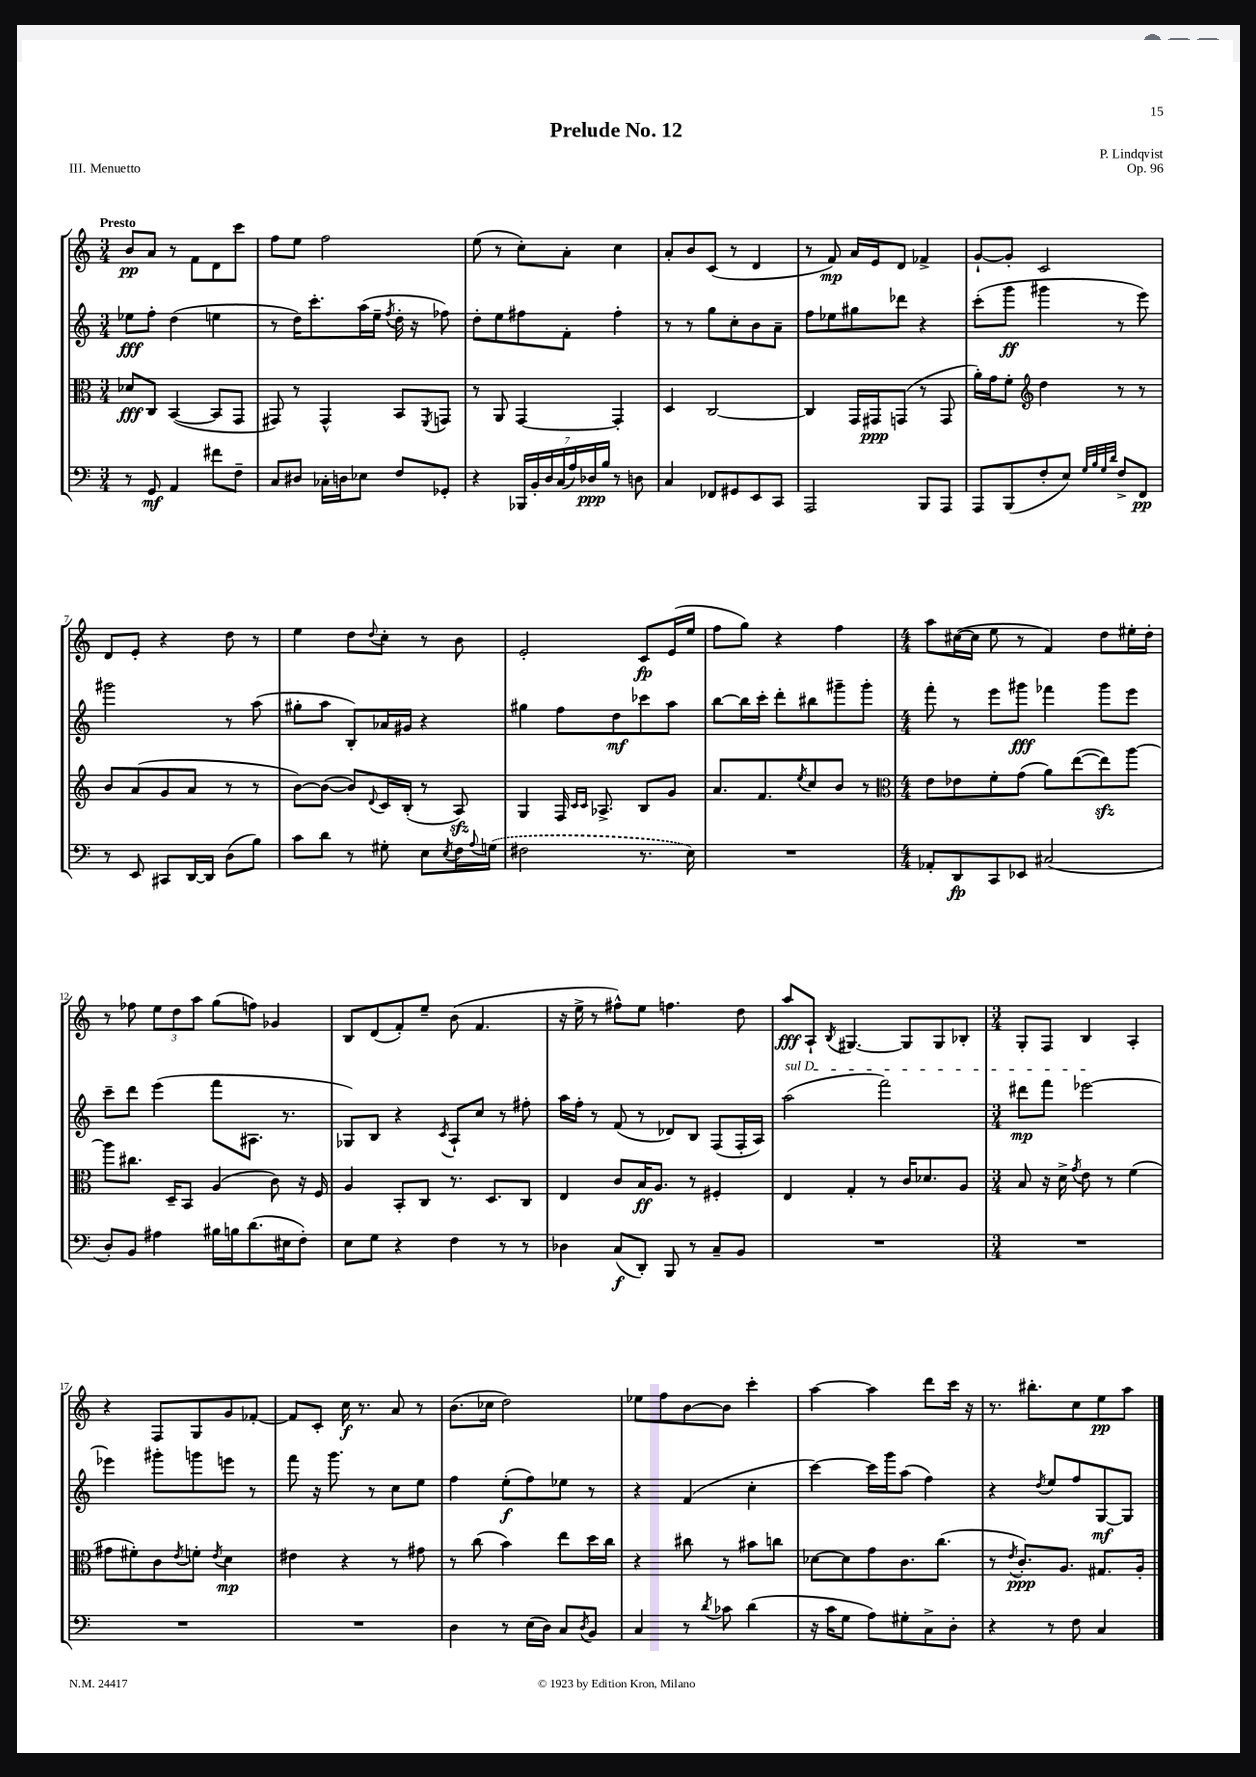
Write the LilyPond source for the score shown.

\header { title = "Prelude No. 12" composer = "P. Lindqvist" opus = "Op. 96" piece = "III. Menuetto" }
<<
\new StaffGroup <<
\new Staff = "s0" {
    \clef treble \key c \major \numericTimeSignature \time 3/4 \tempo "Presto"
    b'8\pp a'8 r8 f'8 d'8 c'''8 |
    f''8 e''8 f''2 |
    e''8( r8 c''8-.) a'8-. c''4 |
    a'8-. b'8 c'8( r8 d'4 |
    r8 f'8\mp) a'16 e'16 d'8 fes'4-> |
    g'8~-! g'8-. c'2 |
    d'8 e'8-. r4 d''8 r8 |
    e''4 d''8 \appoggiatura { d''8 } c''8-. r8 b'8 |
    e'2-. c'8\fp e'16( e''16 |
    f''8 g''8) r4 f''4 |
    \numericTimeSignature \time 4/4 a''8 cis''16~( cis''16 e''8 r8 f'4) d''8 eis''16-. d''16-. |
    r8 fes''8 \tuplet 3/2 { e''8 d''8 a''8 } g''8( f''8) ges'4 |
    b8 d'8( f'8-.) e''8-- b'8( f'4. |
    r16 e''16-> r8 fis''8-^) e''8 f''4. d''8 |
    a''8\fff a8-! \acciaccatura { b8 } gis4.~ gis8 gis8 bes8-. |
    \numericTimeSignature \time 3/4 g8-. f8 b4 a4-. |
    r4 f8 g8 g'8 fes'8~-. |
    fes'8 c'8-. c''16\f r8. a'8 r8 |
    b'8.( ces''16 d''2) |
    ees''8 f''8 b'8~ b'8 c'''4-. |
    a''4~ a''4 d'''8 c'''16 r16 |
    r8. bis''8.-. c''8 e''8\pp a''8 \bar "|." |
}
\new Staff = "s1" {
    \clef treble \key c \major \numericTimeSignature \time 3/4
    ees''8\fff f''8-. d''4( e''4 |
    r8 d''16) c'''8.-. a''16( e''16-- \acciaccatura { f''8 } d''16-. r16 fes''8) |
    d''8-. e''8 fis''8 f'8-. fis''4-. |
    r8 r8 g''8 c''8-. b'8 a'8-- |
    f''8 ees''8 gis''8 des'''8 r4 |
    c'''8-.( g'''8\ff gis'''4 r8 e'''8) |
    gis'''2 r8 a''8( |
    gis''8-. a''8 b8-.) aes'16 gis'16 r4 |
    gis''4 f''8 d''8\mf ces'''8 a''8 |
    b''8~ b''16 c'''16-. d'''8-. bis''8 gis'''8-- gis'''8-. |
    \numericTimeSignature \time 4/4 f'''8-. r8 e'''8 gis'''8\fff fes'''4 gis'''8 e'''8 |
    c'''8-- d'''8 e'''4( f'''8 ais8. r8. |
    ges8) b8 r4 \acciaccatura { c'8 } a8-! c''8 r8 fis''8-. |
    a''16 f''16-. r8 f'8( r8 des'8) b8 f8( f16-. a16) |
    \once \override TextSpanner.bound-details.left.text = \markup { \italic "sul D" } a''2\startTextSpan( f'''2) |
    \numericTimeSignature \time 3/4 dis'''8\mp f'''8 ees'''2~\stopTextSpan |
    ees'''4 gis'''8-. g'''8 e'''8 r8 |
    f'''8 r16 g'''8. r8 c''8 e''8 |
    f''4 e''8-.\f( f''8) ees''8 r8 |
    r4 f'4( c''4-. |
    c'''4~) c'''16 g'''16 a''8( f''4) |
    r4 \acciaccatura { d''8 } e''8 f''8 g8~\mf g8 \bar "|." |
}
\new Staff = "s2" {
    \clef alto \key c \major \numericTimeSignature \time 3/4
    des'8\fff c8 b,4~( b,8 g,8 |
    gis,8) r8 gis,4-^ b,8 \acciaccatura { f,8 } g,8 |
    r8 a,8 g,4~ g,4-. |
    d4 c2~ |
    c4 g,16 gis,16\ppp g,8( r8 g,8 |
    a'16-.) g'16 f'8-. \clef treble d''4 r8 r8 |
    b'8 a'8( g'8 a'8 r8 r8 |
    b'8~) b'8~( b'8) \appoggiatura { d'8 } c'16 b16-.( r8 a8\sfz) |
    g4 f16 \grace { c'16 c'16 } aes8.-> b8 g'8 |
    a'8. f'8. \acciaccatura { e''8 } c''8 b'8 r8 |
    \numericTimeSignature \time 4/4 \clef alto e'8 ees'8 f'8-. g'8( a'8) e''8~( e''8\sfz) a''8~ |
    a''8 cis''8. d16-- b,8 a4( c'8) r16 f16 |
    a4 b,8-. c8 r8. d8. c8 |
    e4 c'8 b16\ff a8. r8 fis4-. |
    e4 g4-. r8 c'16 des'8. a8 |
    \numericTimeSignature \time 3/4 b8 r16 d'16-> \acciaccatura { g'8 } e'8 r8 f'4( |
    gis'8 fis'8-.) c'8 \acciaccatura { e'8 } f'8-. \acciaccatura { e'8 } d'4\mp |
    eis'4 r4 r8 gis'8 |
    r8 c''8( b'4) e''8 d''16 c''16 |
    r4 cis''8 r8 bis'8 c''8 |
    des'8~ des'8 g'8 c'8. c''8.( |
    r8 \acciaccatura { e'8 } c'8.-.\ppp) a8. gis8. a16-. \bar "|." |
}
\new Staff = "s3" {
    \clef bass \key c \major \numericTimeSignature \time 3/4
    r8 g,8\mf a,4 fis'8 f8-- |
    c8 dis8 ces16-. d16 ees8 f8 ges,8-. |
    r4 \tuplet 7/4 { bes,,16 b,16-. d16 c16( a16) des16\ppp b16 } r8 d8 |
    c4 fes,8 gis,8 e,8 c,8 |
    a,,2 b,,8 a,,8 |
    a,,8 b,,8( f8-. e8) \grace { g32 b32 g32 d'32 } f8-> f,8\pp |
    r8 e,8 cis,8 d,16~ d,16 d8( b8) |
    c'8 d'8 r8 gis8-. e8 \acciaccatura { e8 } f16 \appoggiatura { a8 } \once \slurDashed g16( |
    fis2 r8. e16) |
    R2. |
    \numericTimeSignature \time 4/4 aes,8-. d,8\fp c,8 ees,8 cis2( |
    d8-.) b,8 ais4 bis16 b16 d'8.( eis16 f8-.) |
    e8 g8 r4 f4 r8 r8 |
    des4 c8\f( d,8-.) b,,8 r8 c8-- b,8 |
    R1 |
    \numericTimeSignature \time 3/4 R2. |
    R2. |
    R2. |
    d4 r8 e16( d16) c8 \acciaccatura { d8 } b,8 |
    c4 r8 \acciaccatura { d'8 } ces'8 d'4( |
    r16 c'16 g8 a8) gis8-. c8-> d8-. |
    r4 r8 f8 c4 \bar "|." |
}
>>
>>
